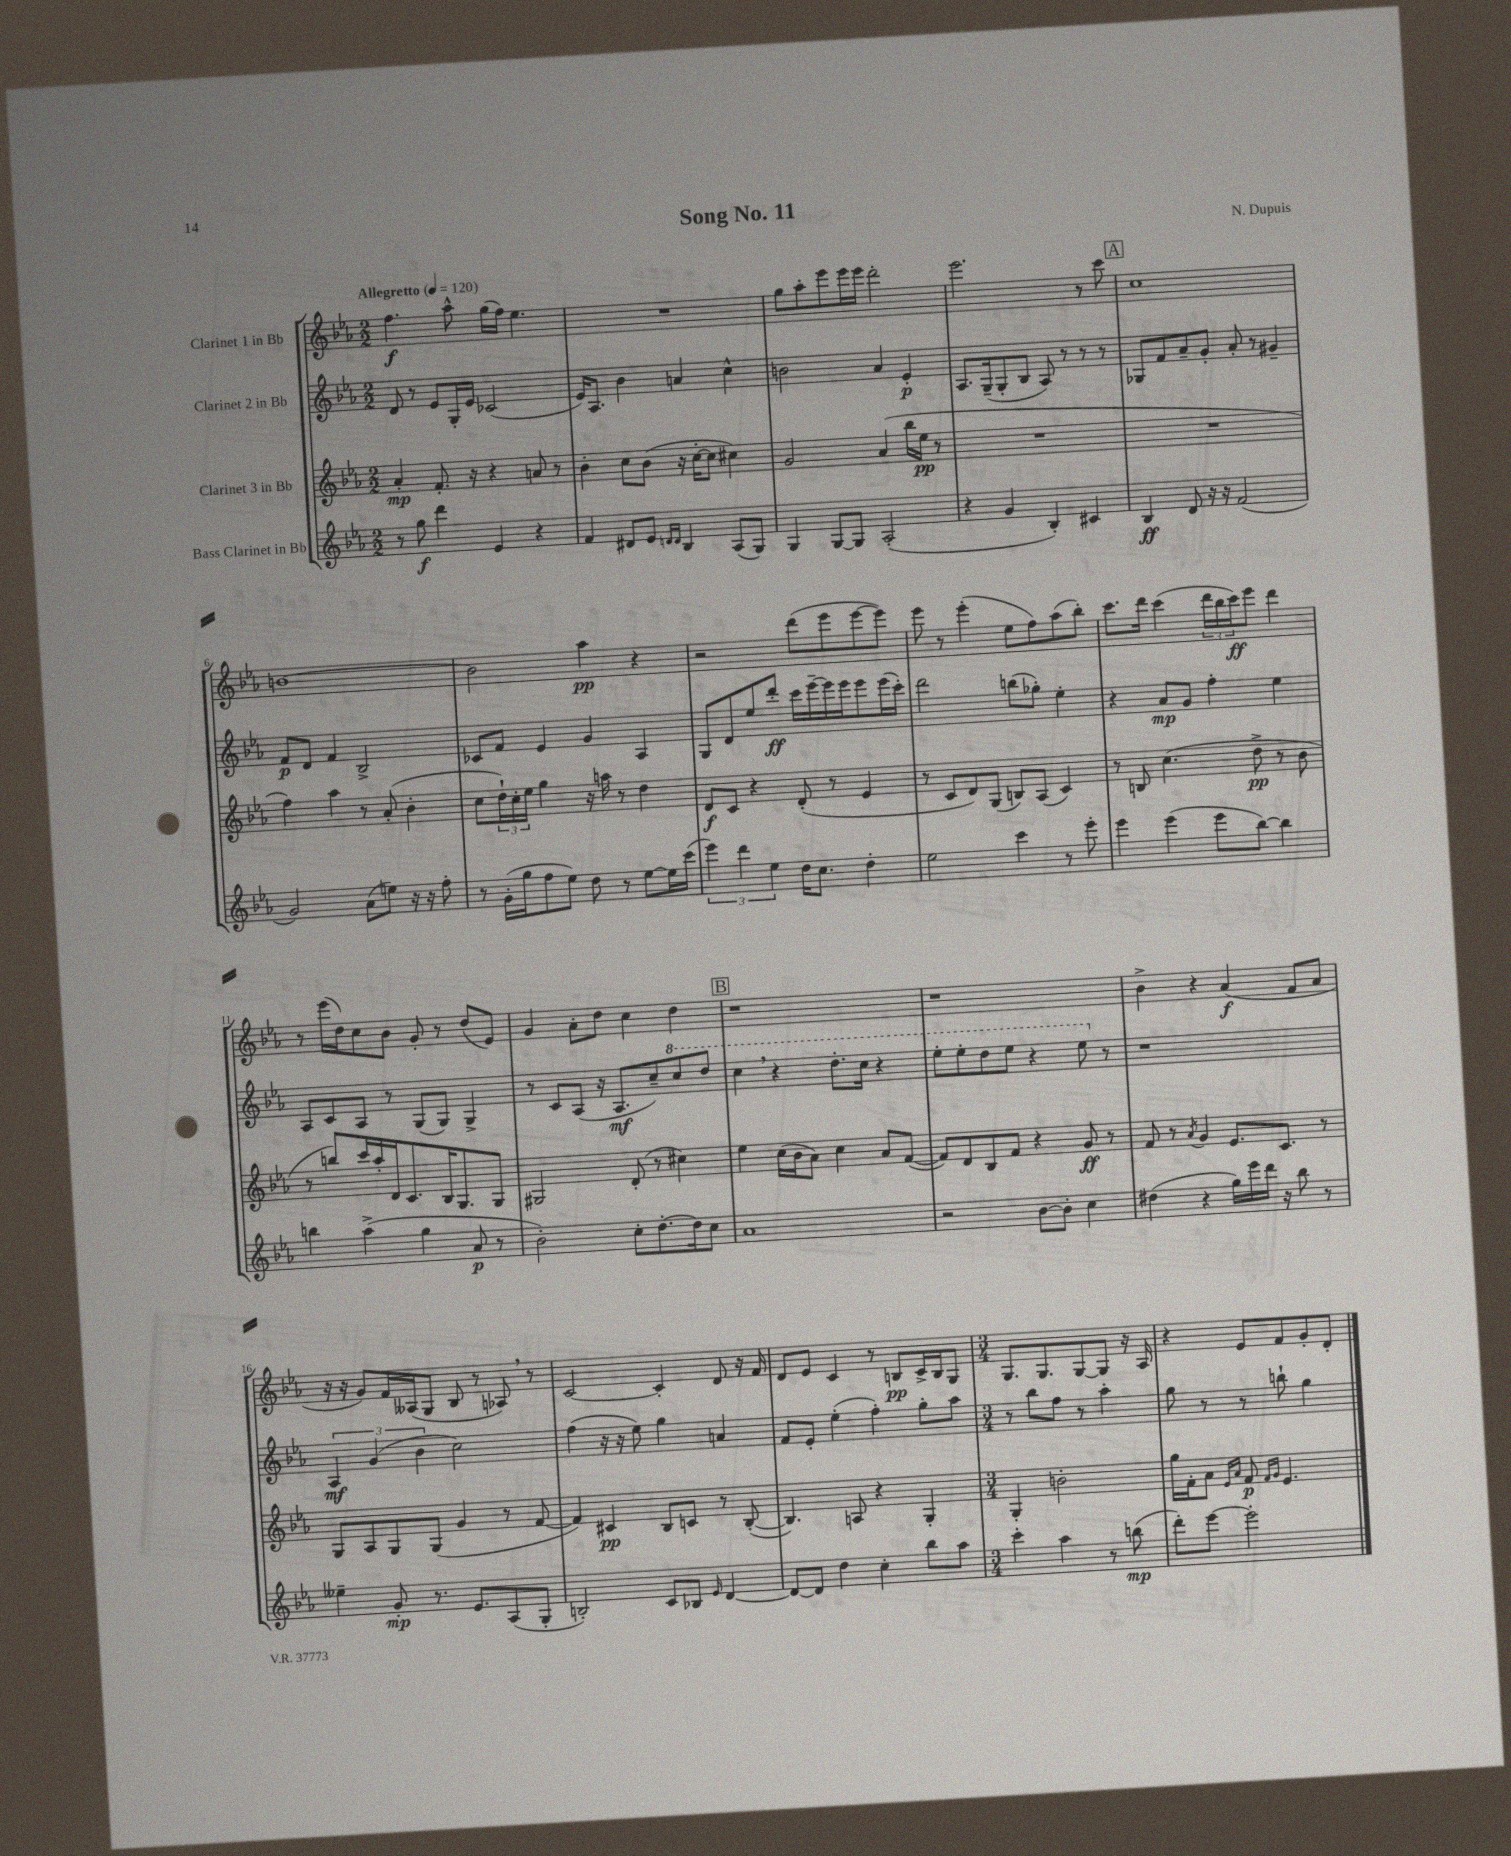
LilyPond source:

\header { title = "Song No. 11" composer = "N. Dupuis" }
<<
\new StaffGroup <<
\new Staff = "s0" \with { instrumentName = "Clarinet 1 in Bb" } {
    \clef treble \key ees \major \numericTimeSignature \time 2/2 \tempo "Allegretto" 4 = 120
    f''4.\f aes''8-^ g''16( f''16) ees''4. |
    R1 |
    g''8 aes''8-. ees'''8 ees'''16 ees'''16 d'''2-. |
    ees'''2. r8 c'''8 |
    \mark \markup { \box "A" } c''1 |
    b'1~ |
    b'2 aes''4\pp r4 |
    r2 d'''8( ees'''8 ees'''8~ ees'''8) |
    ees'''8 r8 ees'''4-.( ees''8 f''8) aes''8( bes''8-.) |
    c'''8. d'''16 c'''4( \tuplet 3/2 { d'''16 bes''16 c'''16\ff) } ees'''8 d'''4 |
    r8 ees'''16( d''16) c''8 bes'8 g'8-. r8 d''8( ees'8) |
    g'4 aes'8-. d''8 c''4 d''4 |
    \mark \markup { \box "B" } r1 |
    r1 |
    bes'4-> r4 aes'4\f( f'8 aes'8 |
    r16 r16 g'8) f'16 aeses16( g8 bes8 r8 aes8) \breathe r8 |
    c'2~ c'4-. d'8 r16 f'16 |
    d'8 ees'8 c'4 r8 b8\pp c'16-> b16 g8 |
    \numericTimeSignature \time 3/4 g8. g8. g8~ g8 r16 aes16 |
    r4 ees'8 f'8 g'8-. d'8-. \bar "|." |
}
\new Staff = "s1" \with { instrumentName = "Clarinet 2 in Bb" } {
    \clef treble \key ees \major \numericTimeSignature \time 2/2
    d'8 r8 ees'8 g16-. ees'16 ces'2( |
    ees'16) aes8. bes'4 a'4 c''4-^ |
    b'2 aes'4 ees'4-.\p |
    aes8. g16--( g8-. bes8 aes8) r8 r8 r8 |
    \mark \markup { \box "A" } ges8 f'8 aes'8-- g'8-. aes'8-. r8 gis'4-- |
    f'8\p d'8 f'4 bes2-> |
    ces'8 f'8 ees'4 g'4 aes4 |
    g8 d'8 ees''8 d'''8-.\ff c'''16 ees'''16~-- ees'''16 ees'''16 ees'''8 ees'''16( c'''16-.) |
    d'''2 b''8( ges''8-.) ees''4-. |
    r4 aes'8\mp g'8 f''4-. ees''4 |
    aes8 c'8 aes8 r8 g8( g8) g4-> |
    r8 c'8 aes8( r16 aes8.\mf c''8--) \ottava #1 c'''8 d'''8 |
    \mark \markup { \box "B" } c'''4 \breathe r4 d'''8.-. c'''16 r4 |
    ees'''8-. ees'''8-. d'''8 ees'''8 r4 ees'''8 \ottava #0 r8 |
    r1 |
    \tuplet 3/2 { aes4\mf g'4( bes'4 } c''2) |
    f''4( r16 r16 ees''8) g''4 a'4 |
    f'8 ees'8-. ees''4-.( f''4-.) g''8-. aes''8 |
    \numericTimeSignature \time 3/4 r8 bes''8 f''8 r8 aes''4-. |
    g''8 r8 r8 b''8-! g''4 \bar "|." |
}
\new Staff = "s2" \with { instrumentName = "Clarinet 3 in Bb" } {
    \clef treble \key ees \major \numericTimeSignature \time 2/2
    aes'4-.\mp f'8.-. r16 r4 a'8 r8 |
    bes'4-. c''8 bes'8( r16 c''16~-. c''8 cis''4) |
    g'2 aes'4( bes''16 ees''16\pp r8 |
    R1 |
    \mark \markup { \box "A" } R1 |
    f''4) aes''4 r8 aes'8-.( bes'4-. |
    c''8 \tuplet 3/2 { d''16-!) c''16-. ees''16 } g''4 r16 a''16 r8 d''4 |
    d'8\f c'8 r4 d'8-.( r8 ees'4 |
    r8 c'8 d'8) g8( b8) aes8( c'4) |
    r8 b8 c''4.( d''8->\pp r8 bes'8 |
    r8 b''8) c'''16 aes''16-. d'16 c'8. bes16 g8. g8 |
    gis2 d'8-.( r8 cis''4) |
    \mark \markup { \box "B" } ees''4 c''16( bes'16 aes'8) c''4 aes'8 f'8~( |
    f'8) d'8 bes8 f'8 r4 g'8\ff r8 |
    f'8 r8 \acciaccatura { aes'8 } g'4 ees'8. c'8. r8 |
    g8 aes8 g8 g8( g'4 r8 f'8~ |
    f'4) cis'4\pp bes8 c'8 r8 bes8~-.( |
    bes4.) a8 r4 g4-. |
    \numericTimeSignature \time 3/4 g4-. b'2-. |
    g''16 f'16-. aes'8 \grace { ees'16 aes'16 } f'8\p \grace { f'16 g'16 } ees'4. \bar "|." |
}
\new Staff = "s3" \with { instrumentName = "Bass Clarinet in Bb" } {
    \clef treble \key ees \major \numericTimeSignature \time 2/2
    r8 g''8\f d'''4 ees'4 r4 |
    f'4 dis'8 ees'8 \grace { d'16 d'16 } bes4 aes8( g8) |
    g4 g8~ g8 aes2-.( |
    r4 g'4 bes4-.) cis'4 |
    \mark \markup { \box "A" } bes4\ff d'8 r16 r16 f'2( |
    g'2) aes'8( e''8) r16 r16 f''8-. |
    r8 g'16-.( g''16 f''8 ees''8) d''8 r8 ees''8~ ees''16 c'''16( |
    \tuplet 3/2 { ees'''4) d'''4 ees''4 } d''16 c''8. d''4-. |
    ees''2 c'''4 r8 ees'''8-. |
    ees'''4 ees'''4( ees'''8 bes''8~) bes''4 |
    b''4 aes''4->( g''4 aes'8\p r8 |
    bes'2-.) c''8-. d''8.~-. d''16 c''8 |
    \mark \markup { \box "B" } aes'1 |
    r2 bes'8~ bes'8-. c''4 |
    dis''4( r4 g''16) ees'''16 d'''16 r16 bes''8 r8 |
    eeses''4-- g'8-.\mp r8. ees'8. aes8( g8-. |
    b2-.) c'8 bes8 \grace { ees'16 } d'4~ |
    d'8~ d'8 d''4 c''4-. bes''8 aes''8 |
    \numericTimeSignature \time 3/4 c'''4-. aes''4 r8 b''8\mp( |
    d'''8-.) ees'''8~ ees'''2-. \bar "|." |
}
>>
>>
